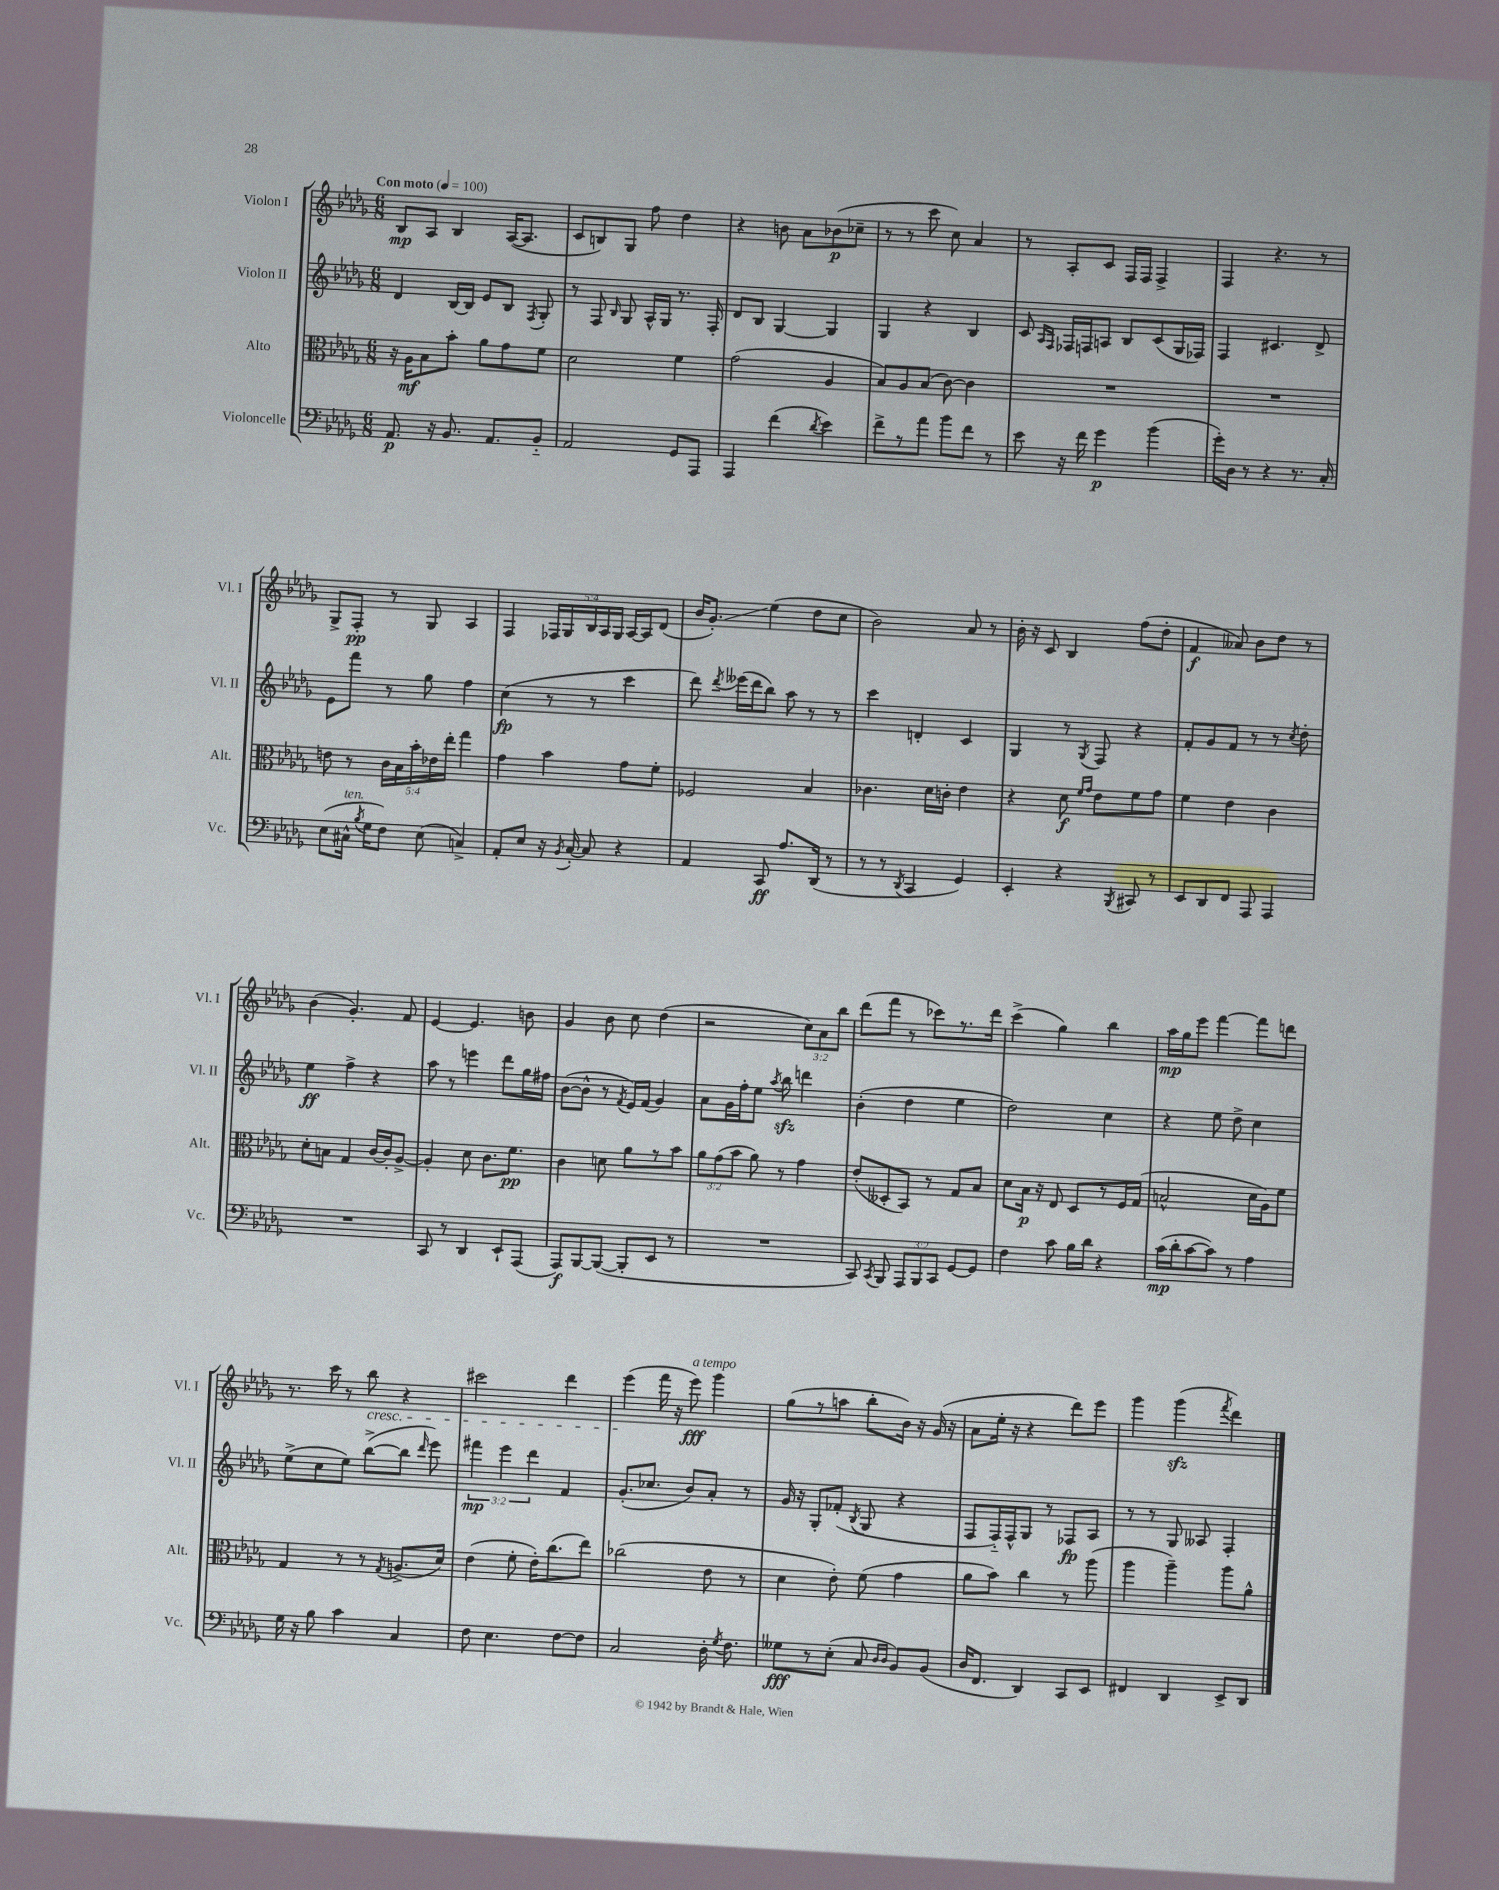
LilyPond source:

<<
\new StaffGroup <<
\new Staff = "s0" \with { instrumentName = "Violon I" shortInstrumentName = "Vl. I" } {
    \clef treble \key des \major \numericTimeSignature \time 6/8 \override Staff.TupletNumber.text = #tuplet-number::calc-fraction-text \tempo "Con moto" 4 = 100
    \autoBeamOff bes8[\mp aes8] bes4 aes16[~( aes8.] |
    c'8[ b8) ges8] f''8 des''4 |
    r4 b'8 aes'8[ bes'8\p( ces''8]-- |
    r8 r8 c'''8 c''8) aes'4 |
    r8 aes8[-. c'8] f16[ f16] f4-> |
    f4 r4. r8 |
    ges8[-> f8]-.\pp r8 ges8 aes4 |
    f4 \tuplet 5/4 { fes16[ ges16 bes16 aes16 ges16] } aes16[~ aes16 des'8]( |
    bes'16[ ges'8.]-.\glissando) ees''4( des''8[ c''8] |
    bes'2) aes'8 r8 |
    bes'16-. r16 c'8 bes4 f''8[( des''8]-. |
    f'4\f aeses'8) bes'8[ des''8] r8 |
    bes'4( ges'4.-.) f'8 |
    ees'4~ ees'4. b'8 |
    ges'4 bes'8 c''8 des''4( |
    r2 \tuplet 3/2 { c''8[) aes'8 bes''8] } |
    des'''8[( f'''8] r8 ces'''8[) r8. des'''16] |
    c'''4->( ges''4) bes''4 |
    aes''16[\mp ges''16 ees'''8] f'''4~ f'''8[ d'''8] |
    r8. c'''16 r8 bes''8\cresc r4 |
    cis'''2 des'''4 |
    ees'''4\!( f'''16 r16 ees'''8\fff^\markup { \italic "a tempo" }) ges'''4 |
    ges''8[( r8 a''8] bes''8[-. bes'16]) r16 ges'16( r16 |
    aes'8[ ees''16]-. r16 r4 des'''8[) ees'''8] |
    ges'''4 ges'''4\sfz( \acciaccatura { f'''8 } des'''4) \bar "|." |
}
\new Staff = "s1" \with { instrumentName = "Violon II" shortInstrumentName = "Vl. II" } {
    \clef treble \key des \major \numericTimeSignature \time 6/8 \override Staff.TupletNumber.text = #tuplet-number::calc-fraction-text
    \autoBeamOff des'4 bes16[~ bes16] ees'8[ bes8] \acciaccatura { f8 } ges8-. |
    r8 f8 \grace { bes16 } ges8 aes16[-^ ges16] r8. f16-. |
    des'8[ bes8] ges4~ ges4 |
    ges4 r4 bes4 |
    c'8 \grace { aes16[ f16] } fes16[ f16 a8] bes8[ c'8( ges16 fes16]) |
    f4 cis'4. des'8-> |
    ees'8[ f'''8] r8 ges''8 f''4 |
    c''4\fp( r8 r8 c'''4 |
    des'''8) \acciaccatura { des'''8 } eeses'''16[( des'''16 bes''8]) aes''8 r8 r8 |
    c'''4 d'4-. c'4 |
    ges4 r8 \acciaccatura { ges8 } f8 r4 |
    f'8[-. ges'8 f'8] r8 r8 \acciaccatura { c''8 } des''8-. |
    ees''4\ff f''4-> r4 |
    aes''8 r8 e'''4 des'''8[ ges''16 fis''16] |
    bes'8[~( bes'8]-^ r8 \acciaccatura { f'8 } ees'16[) f'16]( ges'4) |
    aes'8[ ges'16 f''16-. ees''8] \acciaccatura { aes''8 } bes''8\sfz d'''4 |
    bes'4-.( des''4 ees''4 |
    des''2) c''4 |
    r4 ees''8 des''8-> c''4 |
    ees''8[->( c''8 ees''8]) bes''8[~->( bes''8] \grace { des'''16 } ees'''8) |
    \tuplet 3/2 { fis'''4\mp ees'''4 des'''4 } f'4 |
    ges'8.[-.( ces''8.] bes'8[) aes'8]-. r8 |
    ges'16 r16 ges8[-. fes'8]-.( \acciaccatura { bes8 } ges8 r4 |
    f8[ f16-_) f16-^ ges8] r8 fes8[\fp aes8] |
    r8 r8 ges8 aeses8 f4-. \bar "|." |
}
\new Staff = "s2" \with { instrumentName = "Alto" shortInstrumentName = "Alt." } {
    \clef alto \key des \major \numericTimeSignature \time 6/8 \override Staff.TupletNumber.text = #tuplet-number::calc-fraction-text
    \autoBeamOff r16 aes16[\mf bes8 bes'8]-. aes'8[ ges'8 f'8] |
    des'2 f'4 |
    ges'2( aes4 |
    bes8[) aes8 bes8]( c'8~) c'4 |
    R2. |
    R2. |
    e'8 r8 \tuplet 5/4 { c'16[ bes16 bes'16-. ees'16 ees''16]-. } ges''4 |
    ges'4 bes'4 ges'8[ f'8]-. |
    fes2 bes4 |
    ces'4. des'16[ c'16]-. ees'4 |
    r4 des'8\f \grace { f'16[ ges'16] } ees'8[ f'8 ges'8] |
    f'4 ees'4 c'4 |
    des'8[-. b8] ges4 c'16[~ c'16-. aes8]~-> |
    aes4-. des'8 c'8.[ f'8.]\pp |
    c'4 d'8 aes'8[ r8 bes'8] |
    \tuplet 3/2 { aes'8[ ges'8( bes'8] } aes'8) r8 ges'4 |
    ees'8[-.( deses8-. bes,8]) r8 ges8[ bes8] |
    des'8[ bes16]\p r16 ees8 des8[ r8 f16 ges16]( |
    b2-^ des'16[ aes16) f'8] |
    ges4 r8 r8 \acciaccatura { ges8 } a8.[->( des'16]) |
    ees'4( f'8-. ees'16[-.) c''8.( ees''8]) |
    ces''2( ees'8 r8 |
    des'4 ees'8-.) f'8( ges'4 |
    aes'8[ bes'8]) c''4 r8 aes''8( |
    aes''4 aes''4--) aes''8[ aes'8]-^ \bar "|." |
}
\new Staff = "s3" \with { instrumentName = "Violoncelle" shortInstrumentName = "Vc." } {
    \clef bass \key des \major \numericTimeSignature \time 6/8 \override Staff.TupletNumber.text = #tuplet-number::calc-fraction-text
    \autoBeamOff aes,8.\p r16 bes,8. aes,8.[ bes,8]-_ |
    aes,2 ges,8[ aes,,8] |
    aes,,4 f'4( \acciaccatura { des'8 } ees'4) |
    f'8[-> r8 aes'8] bes'8[ f'8] r8 |
    ees'8 r16 f'16 ges'4\p bes'4( |
    ges'16[-.) des16] r8 r4 r8. c16-. |
    ees8[( cis16]-^^\markup { \italic "ten." } \acciaccatura { bes8 } ges16[ f8]) ees8( c4->) |
    aes,8[-. ees8] r16 \acciaccatura { bes,8 } c16~-. c8 r4 |
    aes,4 c,8\ff aes8.[ des,16]( r8 |
    r8 r8 \acciaccatura { des,8 } c,4 ges,4) |
    ees,4-. r4 \acciaccatura { bes,,8 } cis,8 r8 |
    ees,8[ des,8 f,8] aes,,8 aes,,4 |
    R2. |
    c,8 r8 des,4 ees,8[-! aes,,8]( |
    aes,,8[\f) bes,,8~ bes,,8]~( bes,,8[-. ees,8] r8 |
    R2. |
    c,8) \acciaccatura { c,8 } bes,,8 \tuplet 3/2 { aes,,8[ bes,,8 c,8] } ges,8[~ ges,8] |
    f4 c'8 bes16[ des'16] r4 |
    c'16[\mp( des'16-. c'8~ c'8]) r8 aes4 |
    ges16 r16 bes8 c'4 c4 |
    f8 ees4. f8[~ f8] |
    c2 des16-. \acciaccatura { ges8 } f8. |
    geses8[\fff r8 ees8]-.( c8 \grace { des16[ des16] } bes,8[) bes,8]( |
    des16[ f,8.] des,4) c,8[ ees,8] |
    fis,4 des,4 ees,8[-> des,8] \bar "|." |
}
>>
>>
\layout { \context { \Score \remove "Bar_number_engraver" } }
